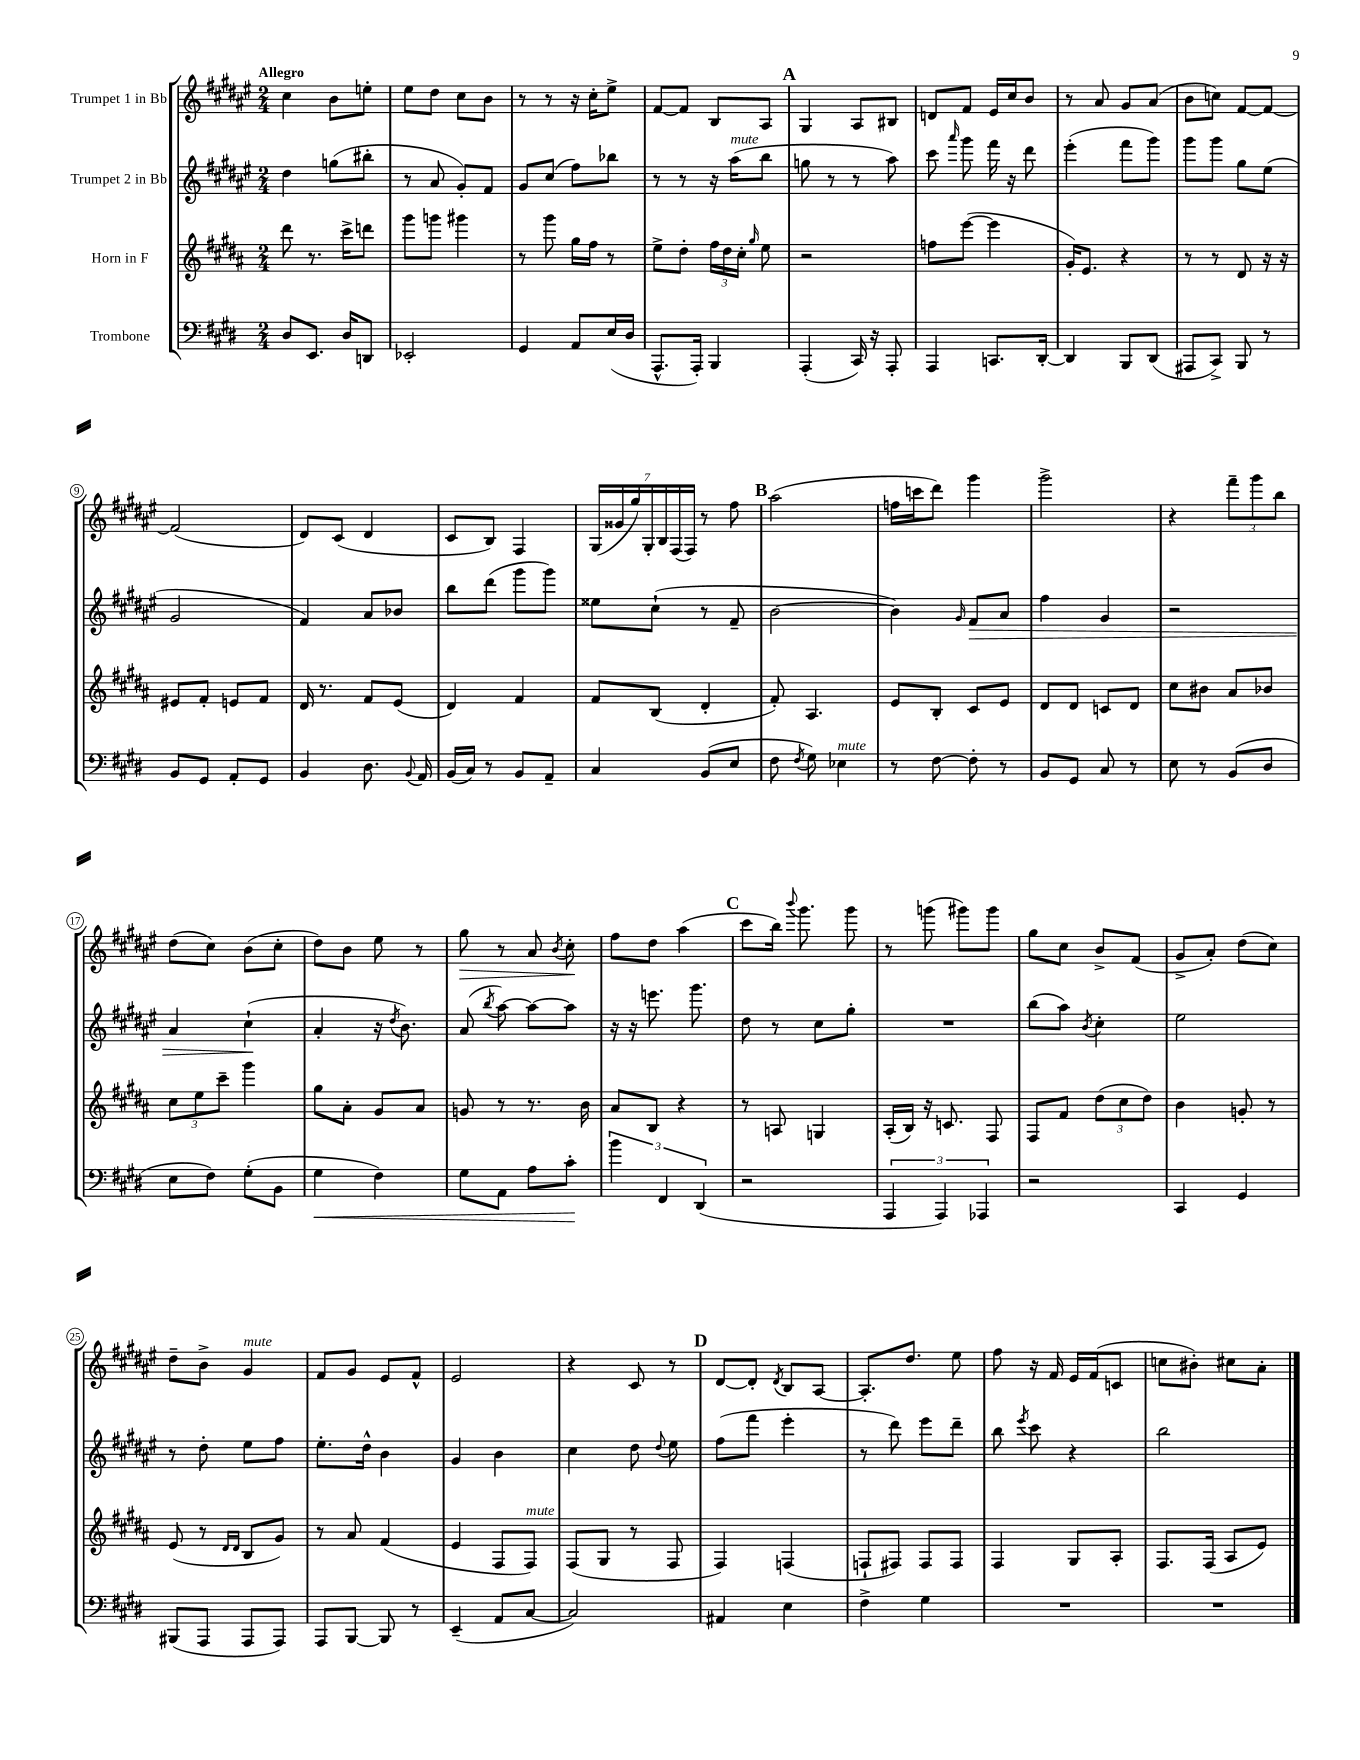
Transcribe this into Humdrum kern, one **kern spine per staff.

**kern	**kern	**kern	**kern
*staff4	*staff3	*staff2	*staff1
*clefF4	*clefG2	*clefG2	*clefG2
*k[f#c#g#d#]	*k[f#c#g#d#a#]	*k[f#c#g#d#a#e#]	*k[f#c#g#d#a#e#]
*M2/4	*M2/4	*M2/4	*M2/4
8D#	8ddd#	4dd#	4cc#
8.EE	8.r	.	.
.	.	(8gg	8b
16D#	16ccc#^	.	.
8DD	8ddd	8bb#'	8ee'
=	=	=	=
2EE-'	8ggg#	8r	8ee#
.	8ggg	8a#	8dd#
.	4ggg#	8g#')	8cc#
.	.	8f#	8b
=	=	=	=
4GG#	8r	8g#	8r
.	8ggg#	(8cc#	8r
8AA	16gg#	8ff#)	16r
.	16ff#	.	16cc#'
(16E	8r	8bb-	8ee#^
16D#	.	.	.
=	=	=	=
8.AAA^^	8ee^	8r	[8f#
.	8dd#'	8r	8f#]
16AAA')	.	.	.
4BBB	24ff#	16r	8B
.	24dd#	.	.
.	.	(16aa#	.
.	24cc#'	.	.
.	16qqgg#	.	.
.	8ee	8bb	8A#
=	=	=	=
(4AAA'	2r	8gg	4G#
.	.	8r	.
16CC#)	.	8r	8A#
16r	.	.	.
8AAA'	.	8aa#)	8B#
=	=	=	=
4AAA	8ff	8ccc#	8d
.	.	16qqaaa#	.
.	([8eee	8ggg#	8f#
8.CC	4eee]	16fff#	16e#
.	.	16r	16cc#
.	.	8ddd#	8b
[16DD#'	.	.	.
=	=	=	=
4DD#]	16g#')	(4eee#'	8r
.	8.e	.	.
.	.	.	8a#
8BBB	4r	8fff#	8g#
(8DD#	.	8ggg#)	(8a#
=	=	=	=
8AAA#	8r	8ggg#	8b
8CC#^)	8r	8ggg#	8cc)
8BBB	8d#	8gg#	[8f#
8r	16r	(8ee#	8f#_
.	16r	.	.
=	=	=	=
8BB	8e#	2g#	(2f#]
8GG#	8f#'	.	.
8AA'	8e	.	.
8GG#	8f#	.	.
=	=	=	=
4BB	16d#	4f#)	8d#)
.	8.r	.	.
.	.	.	(8c#
8.D#	8f#	8a#	4d#
.	(8e	8b-	.
8qqBB	.	.	.
16AA	.	.	.
=	=	=	=
(16BB	4d#)	8bb	8c#
16C#)	.	.	.
8r	.	(8ddd#	8B)
8BB	4f#	8ggg#	4F#
8AA~	.	8ggg#)	.
=	=	=	=
4C#	8f#	8ee##	(28G#
.	.	.	28g##
.	.	.	28gg#)
.	.	.	28G#'
.	(8B	(8cc#`	.
.	.	.	28B
.	.	.	(28F#
.	.	.	28F#)
(8BB	4d#'	8r	8r
8E	.	8f#~	8ff#
=	=	=	=
8F#	8f#')	[2b	(2aa#
8qF#	.	.	.
8G#)	4.A#	.	.
4E-	.	.	.
=	=	=	=
8r	8e	4b])	16ff
.	.	.	16ccc
[8F#	8B'	.	8ddd#)
.	.	16qqg#	.
8F#']	8c#	8f#	4ggg#
8r	8e	8a#	.
=	=	=	=
8BB	8d#	4ff#	2ggg#^
8GG#	8d#	.	.
8C#	8c	4g#	.
8r	8d#	.	.
=	=	=	=
8E	8cc#	2r	4r
8r	8b#	.	.
(8BB	8a#	.	12fff#~
.	.	.	12ggg#
8D#	8b-	.	.
.	.	.	12bb
=	=	=	=
8E	12cc#	4a#	(8dd#
.	12ee	.	.
8F#)	.	.	8cc#)
.	12ccc#~	.	.
(8G#'	4ggg#	(4cc#`	(8b
8BB	.	.	8cc#'
=	=	=	=
4G#	8gg#	4a#'	8dd#)
.	8a#'	.	8b
4F#)	8g#	16r	8ee#
.	.	8qdd#	.
.	.	8.b)	.
.	8a#	.	8r
=	=	=	=
8G#	8g	(8a#	8gg#
.	.	8qbb	.
8AA	8r	[8aa#)	8r
8A	8.r	8aa#_	8a#
.	.	.	8qb
8c#'	.	8aa#]	8cc#'
.	16b	.	.
=	=	=	=
6b	8a#	16r	8ff#
.	.	16r	.
.	8B	8.eee	8dd#
6FF#	.	.	.
.	4r	.	(4aa#
.	.	8.ggg#	.
(6DD#	.	.	.
=	=	=	=
2r	8r	8dd#	8ccc#
.	8A	8r	16bb)
.	.	.	8qqbbb
.	.	.	8.ggg#
.	4G	8cc#	.
.	.	8gg#'	8ggg#
=	=	=	=
6AAA	(16A#'	2r	8r
.	16B)	.	.
.	16r	.	(8ggg
6AAA)	.	.	.
.	8.c	.	.
.	.	.	8ggg#)
6AAA-	.	.	.
.	8F#	.	8ggg#
=	=	=	=
2r	8F#	(8bb	8gg#
.	8f#	8aa#)	8cc#
.	.	8qb	.
.	(12dd#	4cc#'	8b^
.	12cc#	.	.
.	.	.	(8f#
.	12dd#)	.	.
=	=	=	=
4CC#	4b	2ee#	8g#^
.	.	.	8a#')
4GG#	8g'	.	(8dd#
.	8r	.	8cc#)
=	=	=	=
(8BBB#	(8e	8r	8dd#~
8AAA	8r	8dd#'	8b^
.	16qqd#	.	.
.	16qqd#	.	.
8AAA	8B	8ee#	4g#
8AAA)	8g#)	8ff#	.
=	=	=	=
8AAA	8r	8.ee#'	8f#
[8BBB	8a#	.	8g#
.	.	16dd#^^	.
8BBB]	(4f#	4b	8e#
8r	.	.	8f#^^
=	=	=	=
(4EE~	4e	4g#	2e#
8AA	8F#	4b	.
[8C#	8F#)	.	.
=	=	=	=
2C#])	(8F#	4cc#	4r
.	8G#	.	.
.	8r	8dd#	8c#
.	.	8qqdd#	.
.	8F#	8ee#	8r
=	=	=	=
4AA#	4F#)	(8ff#	[8d#
.	.	8fff#	8d#']
.	.	.	8qd#
4E	(4F	4eee#'	8B
.	.	.	[8A#
=	=	=	=
4F#^	8F`	8r	8.A#']
.	8F#)	8ddd#)	.
.	.	.	8.dd#
4G#	8F#	8eee#	.
.	8F#	8ddd#~	8ee#
=	=	=	=
2r	4F#	8bb	8ff#
.	.	8qeee#	.
.	.	8ccc#	16r
.	.	.	16f#
.	8G#	4r	16e#
.	.	.	(16f#
.	8A#'	.	8c
=	=	=	=
2r	8.F#	2bb	8cc
.	.	.	8b#')
.	(16F#	.	.
.	8A#	.	8cc#
.	8e)	.	8a#'
==	==	==	==
*-	*-	*-	*-
